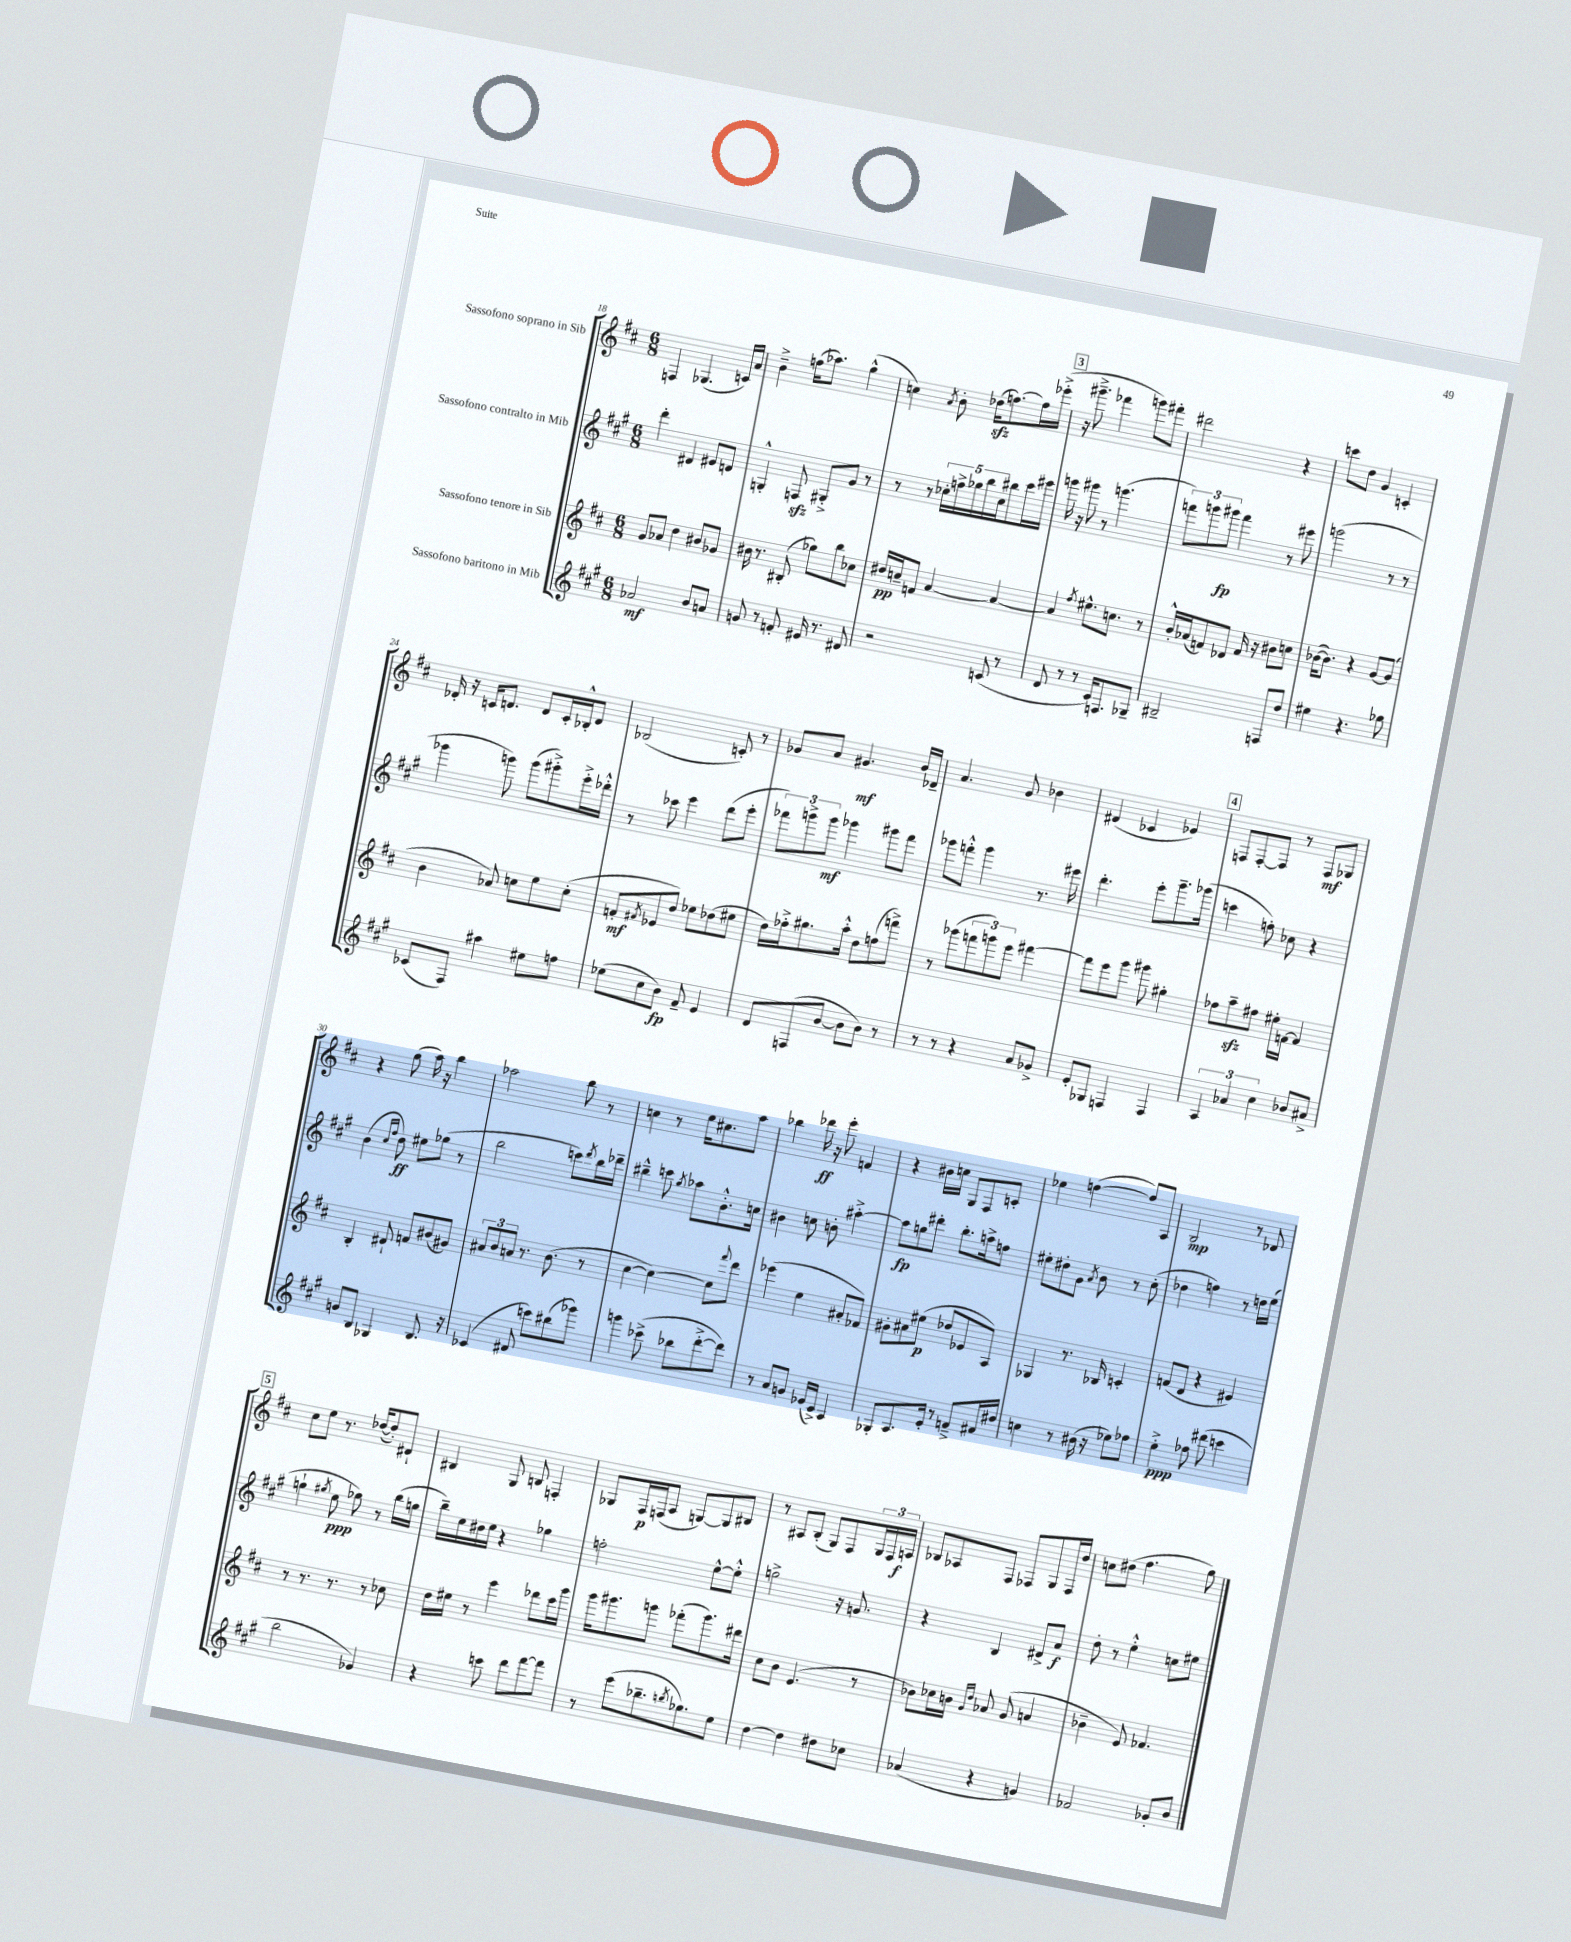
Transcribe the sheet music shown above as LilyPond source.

<<
\new StaffGroup <<
\new Staff = "s0" \with { instrumentName = "Sassofono soprano in Sib" } {
    \clef treble \key d \major \numericTimeSignature \time 6/8
    f4 ges4.( c'16) a'16 |
    b'4---> f''16( aes''8.) g''4-^( |
    c''4) \acciaccatura { a'8 } b'8-. des''16\sfz( f''8.~) f''16 ees'''16-.->( |
    \mark \markup { \box "3" } r16 gis'''8.---> fes'''4 g'''8) fis'''8-. |
    dis'''2 r4 |
    c'''8 d''8 g'4 c'4-. |
    des'16-. r16 c'16 d'8. d'8 c'16-. bes16-.-^ d'8 |
    bes2( c'8-.) r8 |
    ges'8 a'8 gis'4.\mf b'16 des'16-- |
    a'4. g'8 bes'4 |
    dis'4( ces'4 ees'4) |
    \mark \markup { \box "4" } f8 f8~-. f8 r8 f8\mf ges8 |
    r4 g''8( a''16) r16 b''4 |
    aes''2 b''8 r8 |
    c''4 r8 e''16 cis''8. a''8 |
    bes''4 des'''16\ff r16 e'''8-. f'4 |
    r4 bis'16 c''16 g8 fis8 c'8-. |
    ees''4 f''4~( f''8) a8 |
    b2\mp r8 des'8 |
    \mark \markup { \box "5" } cis''8 e''8 r8. des''16~( des''8-.) dis'8-! |
    bis4 g8 b8 f4-. |
    ges8 fis16\p f16( a8 g8~) g8 bis8 |
    r8 ais8 b8-.( g8) fis8 \tuplet 3/2 { g16 fis16 a16\f } |
    bes8 aes8 fis8 fes8 g8 fes16 d''16 |
    c''8 dis''8( fis''4. g''8) \bar "|." |
}
\new Staff = "s1" \with { instrumentName = "Sassofono contralto in Mib" } {
    \clef treble \key a \major \numericTimeSignature \time 6/8
    d'''4-. dis'4 eis'8 d'8 |
    g4-.-^ f8\sfz gis8-.-> gis'8 r8 |
    r8 r8 \tuplet 5/4 { ces''16-. f''16-> ges''16 b''16 ces''16 } bis''8 cis'''16 eis'''16 |
    \mark \markup { \box "3" } g'''16 r16 gis'''8 r8 g'''4.( |
    \tuplet 3/2 { f'''8) g'''8 gis'''8\fp } f'''4 r8 eis'''8 |
    g'''2( r8 r8 |
    ges'''4 g'''8) g'''8( gis'''8-.->) e'''16-.-> des'''16-.-^ |
    r8 ces'''8 e'''4 d'''8( e'''8-. |
    \tuplet 3/2 { fes'''8) g'''8-> g'''8\mf } ges'''4 gis'''8 fes'''8 |
    ges'''8 f'''8-.-^ ges'''4 r8. eis'''16 |
    d'''4.-. e'''8-. gis'''8.-- ges'''16( |
    \mark \markup { \box "4" } c'''4 f''8-.) ces''8 r4 |
    b'4( \grace { cis''16 fis''16 } d''8\ff) eis''8 ges''8( r8 |
    b''2 c'''8) \acciaccatura { d'''8 } b''16 des'''16-- |
    bis''4---^ c'''8 \acciaccatura { gis''8 } aes''8 b'8.-.-^ c''16 |
    bis'4 c''8 b'8-. ais''4~-.-> |
    ais''8\fp g''8 dis'''8-. b''8.-. a''16-> f''8 |
    eis''8-. dis''8-. gis'8 \acciaccatura { a'8 } b'8 r8 cis''8-.( |
    des''4 f''4) r8 d''16 e''16( |
    \mark \markup { \box "5" } g''4-! \acciaccatura { gis''8 } e''8\ppp ges''8) r8 b''16( g''16 |
    b''16--) e''16 dis''16 e''16 r4 ges''4 |
    f''2-. e''8~-^ e''8-.-^ |
    g''2-> r16 g'8. |
    r4 b4 dis'8-> a'8\f |
    d''8-. r8 e''4-.-^ c''8 eis''8 \bar "|." |
}
\new Staff = "s2" \with { instrumentName = "Sassofono tenore in Sib" } {
    \clef treble \key d \major \numericTimeSignature \time 6/8
    g'8 aes'8 d''4 bis'8 ges'8 |
    bis'16 r8. bis8-.( ges''8) b''8 ces''8 |
    dis''16\pp c''16-- f'8 a'4~ a'4~ |
    \mark \markup { \box "3" } a'4 \acciaccatura { fis''8 } eis''8.-^ c''8. r8 |
    b'16-.-^ aes'16( f'8) des'8 f'16 r16 bis'8 c''8 |
    bes'16~( bes'8.) r4 g'8~ g'8( |
    b'4 aes'8) c''8 e''8 c''8-.( |
    f'8-.\mf \acciaccatura { fis'8 } ees'8 d''8) ees''8 des''8( eis''8 |
    d''16) fes''16-.-> gis''8. a''16-.-^ d''8 f''8( f'''8->) |
    r8 ges'''8( \tuplet 3/2 { f'''8 g'''8) e'''8 } fis'''4~ |
    fis'''8 e'''8 g'''8 gis'''8 gis''4-. |
    \mark \markup { \box "4" } fes''8 a''8--\sfz fis''8 eis''16-. f'16~ f'4 |
    b4-. dis'8-! f'8 bis'8( gis'8) |
    \tuplet 3/2 { ais'8 b'8 a'8 } r8. b'8.( r8 |
    cis''4~ cis''4~) cis''8 \appoggiatura { fis'''8 } d'''8 |
    ees'''4( e''4 ais'8-. fes'8) |
    gis'8-. ais'8 eis''8\p( des''8 ees'8 a8) |
    ges4 r8. bes16 c'4-. |
    f'8( d'8 r4 eis'4) |
    \mark \markup { \box "5" } r8 r8. r8. r8 ces''8 |
    d''16 eis''16 r8 e'''4 des'''8 cis'''16 g'''16 |
    g'''16 gis'''8. g'''8 fes'''8-.( g'''8.) dis'''16 |
    cis''8 b'8 e'4.( r8 |
    bes'8) ces''16 b'16 \grace { g'16 d''16 } aes'8 g'8( a'4 |
    bes'4-- e'8) fes'4. \bar "|." |
}
\new Staff = "s3" \with { instrumentName = "Sassofono baritono in Mib" } {
    \clef treble \key a \major \numericTimeSignature \time 6/8
    aes'2\mf b'8 a'8 |
    g'8 r8 f'8-. eis'16 r8. dis'8 |
    r2 c'8( r8 |
    \mark \markup { \box "3" } d'8 r8 r8 cis'16) f8. ges8-- |
    bis2-- f8 d''8 |
    eis''4 r4. ges''8 |
    ces'8( fis8) ais''4 eis''8 f''8 |
    ees''8( cis''8 b'8\fp) fis'8-- e'4 |
    d'8 f8( b'8~ b'8 b'8) r8 |
    r8 r8 r4 a'8 ges'8-> |
    e'8-. ges8 f4 f4 |
    \mark \markup { \box "4" } \tuplet 3/2 { a4 aes'4 cis''4 } bes'8 ais'8-> |
    g'8 b8 ges4 b8. r16 |
    ces'4( dis'8 c'''8) bis''8( ges'''8) |
    g'''4 ces'''8->( bes''8 d'''8~-.-> d'''8) |
    r8 a'8 g'8 ees'16( cis'16->) a4 |
    ges8-. a8. e'16-. r8 f'8---> fis'16 dis''16 |
    c''4 r8 bis'16( r16 ees''8) fes''8 |
    e''4-.->\ppp fes''8 dis'''8( c'''4 |
    \mark \markup { \box "5" } b''2 ges'4) |
    r4 c'''8 d'''8 fis'''8~ fis'''8 |
    r8 e'''8( bes''8.-- \acciaccatura { b''8 } ges''8.) e''8 |
    d''4~ d''4 dis''8 ces''8 |
    aes'4( r4 g'4) |
    fes'2 ges'8-. b'8 \bar "|." |
}
>>
>>
